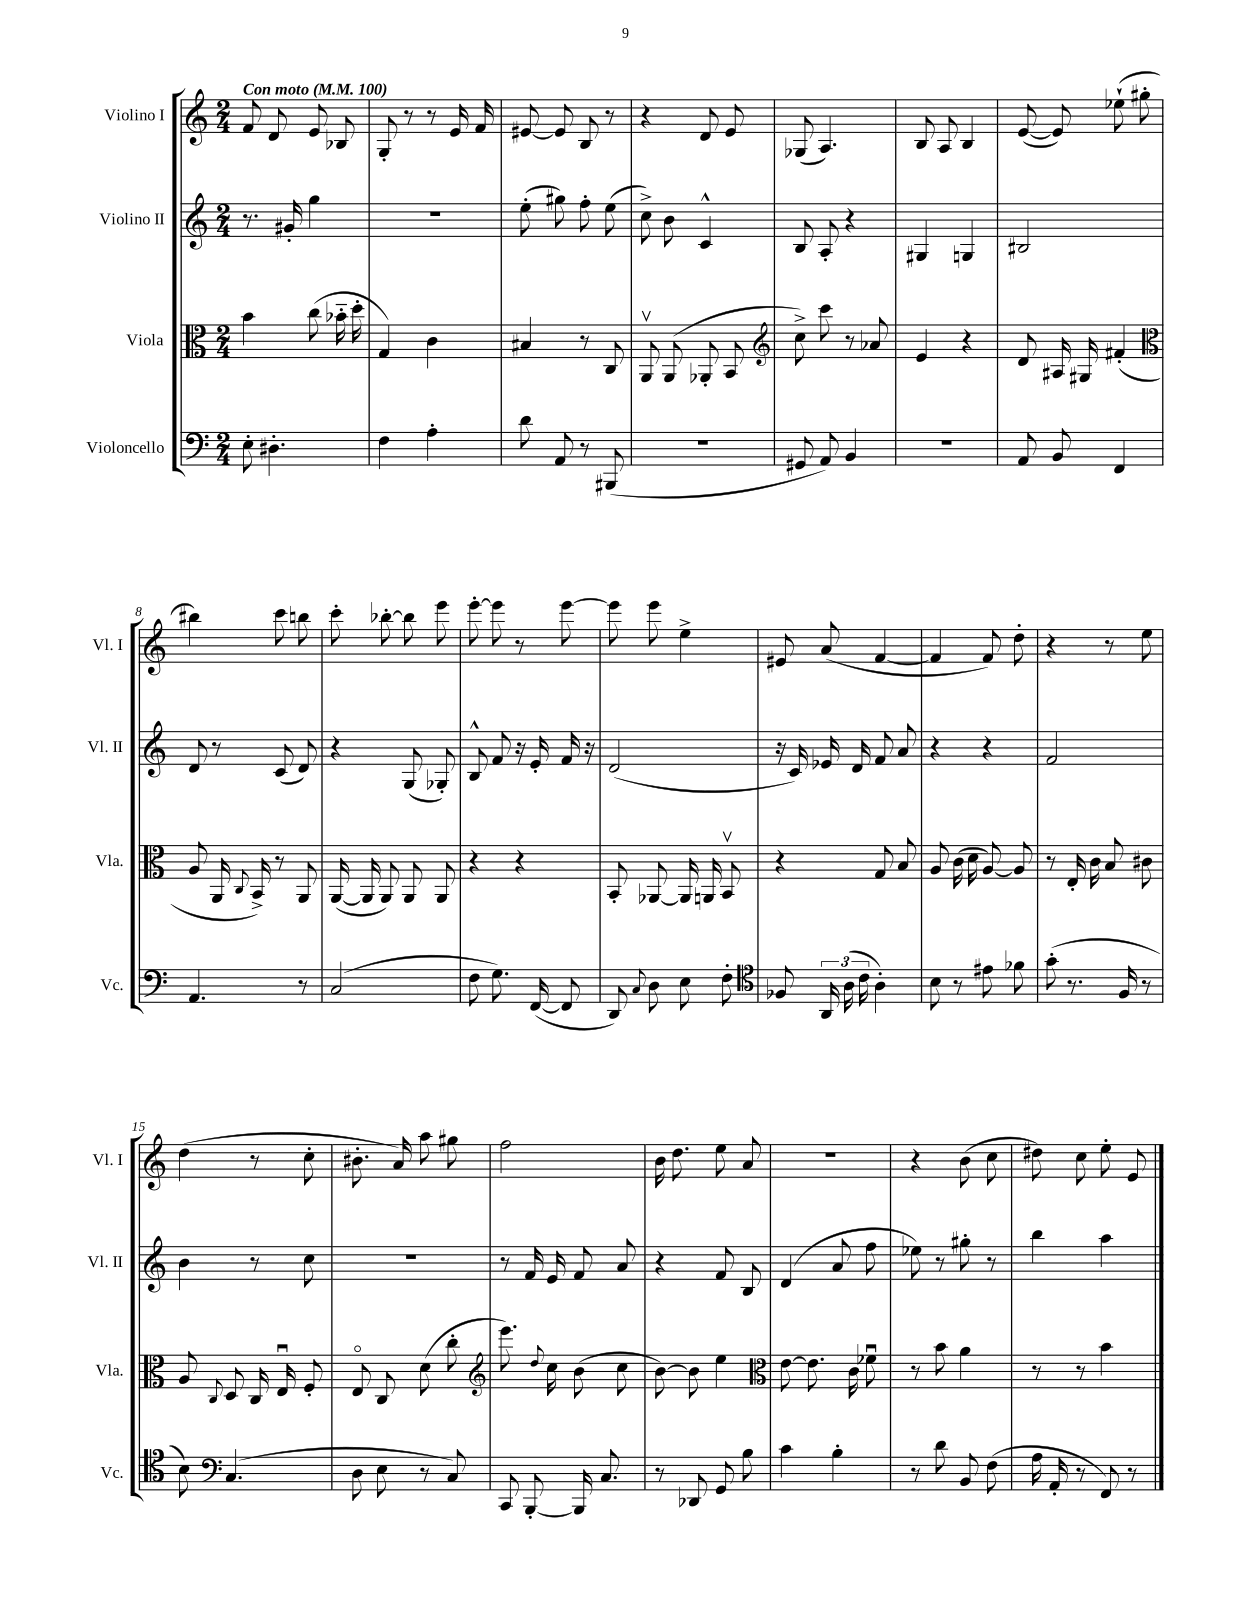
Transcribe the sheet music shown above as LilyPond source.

<<
\new StaffGroup <<
\new Staff = "s0" \with { instrumentName = "Violino I" shortInstrumentName = "Vl. I" } {
    \clef treble \key c \major \numericTimeSignature \time 2/4 \tempo "Con moto" 4 = 100
    \autoBeamOff f'8 d'8 e'8 bes8 |
    g8-. r8 r8 e'16 f'16 |
    eis'8~ eis'8 b8 r8 |
    r4 d'8 e'8 |
    ges8( a4.) |
    b8 a8 b4 |
    e'8~( e'8) ees''8-!( gis''8-. |
    bis''4) c'''8 b''8 |
    c'''8-. bes''8~-. bes''8 e'''8 |
    e'''8~-. e'''8 r8 e'''8~ |
    e'''8 e'''8 e''4-> |
    eis'8 a'8( f'4~ |
    f'4 f'8) d''8-. |
    r4 r8 e''8 |
    d''4( r8 c''8-. |
    bis'8.-. a'16) a''8 gis''8 |
    f''2 |
    b'16 d''8. e''8 a'8 |
    R2 |
    r4 b'8( c''8 |
    dis''8) c''8 e''8-. e'8 \bar "|." |
}
\new Staff = "s1" \with { instrumentName = "Violino II" shortInstrumentName = "Vl. II" } {
    \clef treble \key c \major \numericTimeSignature \time 2/4
    \autoBeamOff r8. gis'16-. g''4 |
    r2 |
    e''8-.( gis''8) f''8-. e''8( |
    c''8->) b'8 c'4-^ |
    b8 a8-. r4 |
    gis4 g4 |
    bis2 |
    d'8 r8 c'8( d'8) |
    r4 g8( ges8-.) |
    b8-^ f'8 r16 e'16-. f'16 r16 |
    d'2( |
    r16 c'16) ees'16 d'16 f'8 a'8 |
    r4 r4 |
    f'2 |
    b'4 r8 c''8 |
    R2 |
    r8 f'16 e'16 f'8 a'8 |
    r4 f'8 b8 |
    d'4( a'8 f''8 |
    ees''8) r8 gis''8-. r8 |
    b''4 a''4 \bar "|." |
}
\new Staff = "s2" \with { instrumentName = "Viola" shortInstrumentName = "Vla." } {
    \clef alto \key c \major \numericTimeSignature \time 2/4
    \autoBeamOff b'4 c''8( bes'16-_ d''16-. |
    g4) c'4 |
    bis4 r8 c8 |
    a,8\upbow a,8( aes,8-. b,8 |
    \clef treble c''8->) c'''8 r8 aes'8 |
    e'4 r4 |
    d'8 ais16 gis16 fis'4-.( |
    \clef alto a8 a,16 \appoggiatura { c8 } b,16->) r8 a,8 |
    a,16~( a,16 a,8) a,8 a,8 |
    r4 r4 |
    b,8-. aes,8~ aes,16 a,16 b,8\upbow |
    r4 g8 b8 |
    a8 c'16( d'16 a8~) a8 |
    r8 e16-. c'16 b8 cis'8 |
    a8 \appoggiatura { c8 } d8 c16 e16\downbow f8-. |
    e8\flageolet c8 d'8( c''8-. |
    \clef treble e'''8.) \appoggiatura { d''8 } c''16 b'8( c''8 |
    b'8~) b'8 e''4 |
    \clef alto e'8~ e'8. c'16 fes'8\downbow |
    r8 b'8 a'4 |
    r8 r8 b'4 \bar "|." |
}
\new Staff = "s3" \with { instrumentName = "Violoncello" shortInstrumentName = "Vc." } {
    \clef bass \key c \major \numericTimeSignature \time 2/4
    \autoBeamOff e8-. dis4.-. |
    f4 a4-. |
    d'8 a,8 r8 bis,,8( |
    R2 |
    gis,8 a,8) b,4 |
    r2 |
    a,8 b,8 f,4 |
    a,4. r8 |
    c2( |
    f8 g8.) f,16~( f,8 |
    d,8) \appoggiatura { c8 } d8 e8 f8-. |
    \clef tenor fes8 \tuplet 3/2 { a,16 a16( c'16 } a4-.) |
    b8 r8 eis'8 fes'8 |
    g'8-.( r8. f16 r8 |
    b8) \clef bass c4.( |
    d8 e8 r8 c8) |
    c,8 b,,8~-. b,,16 c8. |
    r8 des,8 g,8 b8 |
    c'4 b4-. |
    r8 d'8 b,8 f8( |
    a16 a,16-. r8 f,8) r8 \bar "|." |
}
>>
>>
